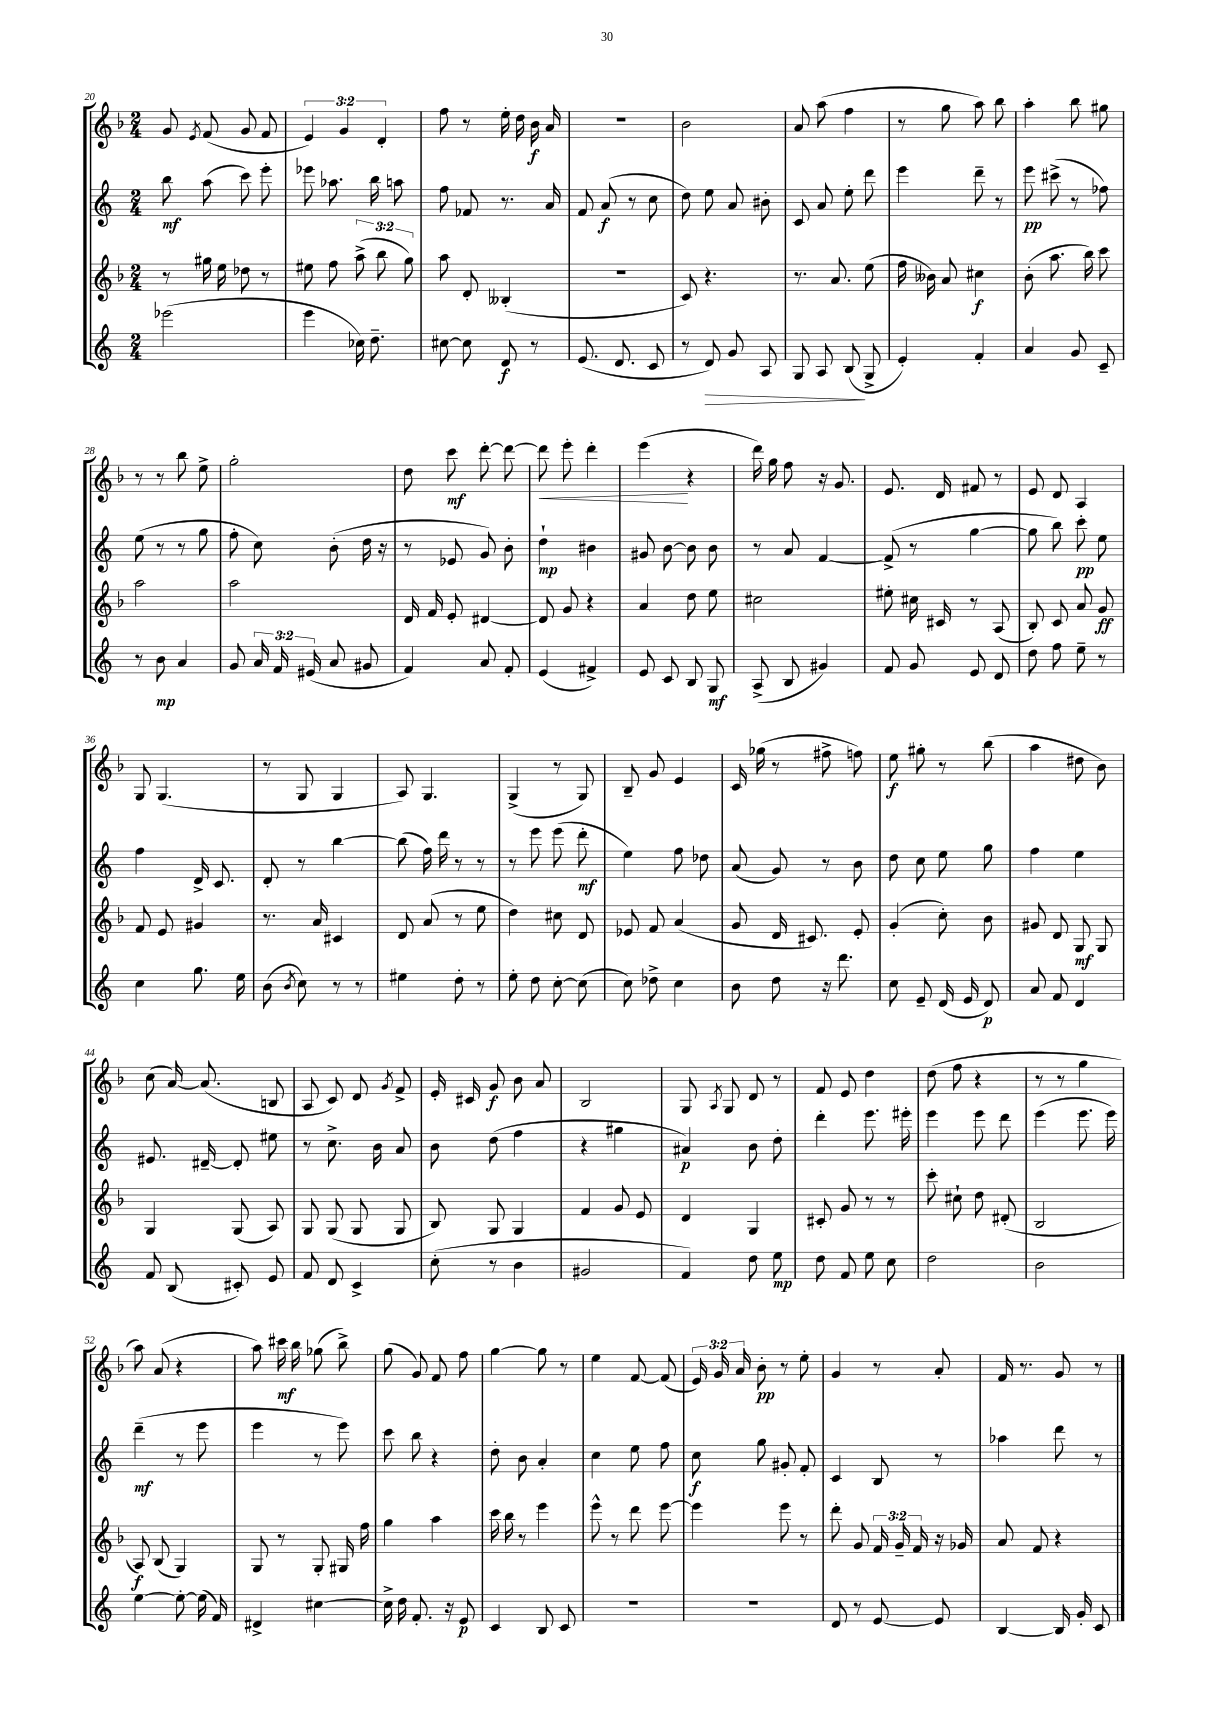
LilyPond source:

<<
\new StaffGroup <<
\new Staff = "s0" {
    \clef treble \key f \major \numericTimeSignature \time 2/4 \override Staff.TupletNumber.text = #tuplet-number::calc-fraction-text
    \autoBeamOff g'8 \acciaccatura { e'8 } f'8( g'8 f'8 |
    \tuplet 3/2 { e'4) g'4 d'4-. } |
    f''8 r8 e''16-. d''16 bes'16\f a'16 |
    r2 |
    bes'2 |
    a'8 a''8( f''4 |
    r8 g''8 a''8) bes''8 |
    a''4-. bes''8 gis''8 |
    r8 r8 bes''8 e''8-> |
    g''2-. |
    d''8 c'''8\mf d'''8~-. d'''8~ |
    d'''8\< e'''8-. d'''4-. |
    e'''4\!( r4 |
    d'''16) g''16 f''8 r16 g'8. |
    e'8. d'16 fis'8 r8 |
    e'8 d'8 a4 |
    g8 g4.( |
    r8 g8 g4 |
    a8) g4. |
    g4->( r8 g8) |
    bes8-- g'8 e'4 |
    c'16 ges''16( r8 fis''8-> f''8) |
    e''8\f gis''8-. r8 bes''8( |
    a''4 dis''8 bes'8) |
    c''8( a'16~) a'8.( b8 |
    a8 c'8) d'8 \acciaccatura { g'8 } f'8-> |
    e'16-. cis'16 g'8\f bes'8 a'8 |
    bes2 |
    g8 \acciaccatura { a8 } g8 d'8 r8 |
    f'8 e'8 d''4 |
    d''8( f''8 r4 |
    r8 r8 g''4 |
    a''8) a'8( r4 |
    a''8) cis'''16\mf bes''16 ges''8( bes''8->) |
    g''8( g'8) f'8 f''8 |
    g''4~ g''8 r8 |
    e''4 f'8~ f'8( |
    \tuplet 3/2 { e'16) g'16 a'16 } bes'8-.\pp r8 e''8-. |
    g'4 r8 a'8-. |
    f'16 r8. g'8 r8 \bar "|." |
}
\new Staff = "s1" {
    \clef treble \key c \major \numericTimeSignature \time 2/4
    \autoBeamOff b''8\mf a''8( c'''8) e'''8-. |
    ees'''8 aes''8. b''16 a''8 |
    f''8 fes'8 r8. a'16 |
    f'8 a'8\f( r8 c''8 |
    d''8) e''8 a'8 bis'8-. |
    c'8 a'8 e''8-. d'''8 |
    e'''4 d'''8-- r8 |
    e'''8\pp cis'''8->( r8 fes''8) |
    e''8( r8 r8 g''8 |
    f''8-. c''8) b'8-.( d''16 r16 |
    r8 ees'8 g'8) b'8-. |
    d''4-!\mp bis'4 |
    gis'8 b'8~ b'8 b'8 |
    r8 a'8 f'4~ |
    f'8->( r8 g''4~ |
    g''8 b''8) c'''8-.\pp e''8 |
    f''4 d'16-> c'8. |
    d'8-. r8 b''4~ |
    b''8( f''16) d'''16 r8 r8 |
    r8 e'''8 e'''8( d'''8-.\mf |
    e''4) f''8 des''8 |
    a'8( g'8) r8 b'8 |
    d''8 c''8 e''8 g''8 |
    f''4 e''4 |
    eis'8. dis'16~-- dis'8-. eis''8 |
    r8 c''8.-> b'16 a'8 |
    b'8 d''8( f''4 |
    r4 gis''4 |
    ais'4\p) b'8 d''8-. |
    d'''4-. e'''8. eis'''16-. |
    e'''4 e'''8 d'''8 |
    e'''4( e'''8. e'''16) |
    d'''4--\mf( r8 e'''8 |
    e'''4 r8 e'''8) |
    c'''8 b''8 r4 |
    d''8-. b'8 a'4-. |
    c''4 e''8 f''8 |
    c''8\f g''8 gis'8-. f'8-. |
    c'4 b8 r8 |
    aes''4 d'''8 r8 \bar "|." |
}
\new Staff = "s2" {
    \clef treble \key f \major \numericTimeSignature \time 2/4 \override Staff.TupletNumber.text = #tuplet-number::calc-fraction-text
    \autoBeamOff r8 gis''16 e''16 des''8 r8 |
    eis''8 f''8 \tuplet 3/2 { a''8->( bes''8 g''8) } |
    a''8 d'8-. beses4-.( |
    r2 |
    c'8) r4. |
    r8. a'8. e''8( |
    f''16 beses'16) a'8 cis''4\f |
    bes'8-.( a''8. bes''16) c'''8 |
    a''2 |
    a''2 |
    d'16 f'16 e'8-. dis'4~ |
    dis'8 g'8 r4 |
    a'4 d''8 e''8 |
    cis''2 |
    eis''8-. cis''16 cis'16 r8 a8( |
    bes8-.) c'8 a'8 g'8\ff |
    f'8 e'8 gis'4 |
    r8. a'16 cis'4 |
    d'8 a'8( r8 e''8 |
    d''4) cis''8 d'8 |
    ees'8 f'8 a'4( |
    g'8 d'16 cis'8.) e'8-. |
    g'4-.( c''8-.) bes'8 |
    gis'8 d'8 g8\mf g8 |
    g4 g8( a8) |
    g8 g8( g8 g8 |
    bes8) g8 g4 |
    f'4 g'8 e'8 |
    d'4 g4 |
    cis'8-. g'8 r8 r8 |
    c'''8-. cis''8-! d''8 dis'8-.( |
    bes2 |
    a8\f) bes8( g4) |
    g8 r8 g8-. gis16 f''16 |
    g''4 a''4 |
    c'''16 bes''16 r8 e'''4 |
    e'''8-^ r8 d'''8 e'''8~ |
    e'''4 e'''8 r8 |
    d'''8-. g'8 \tuplet 3/2 { f'16 g'16-- f'16 } r16 ges'16 |
    a'8 f'8 r4 \bar "|." |
}
\new Staff = "s3" {
    \clef treble \key c \major \numericTimeSignature \time 2/4 \override Staff.TupletNumber.text = #tuplet-number::calc-fraction-text
    \autoBeamOff ees'''2( |
    e'''4 ces''16) d''8.-- |
    cis''8~ cis''8 d'8\f r8 |
    e'8.( d'8. c'8 |
    r8 d'8\>) g'8 a8 |
    g8 a8 b8\!( g8-> |
    e'4-.) f'4-. |
    a'4 g'8 c'8-- |
    r8 b'8\mp a'4 |
    g'8 \tuplet 3/2 { a'16 f'16 eis'16( } a'8 gis'8 |
    f'4) a'8 f'8-. |
    e'4( fis'4->) |
    e'8 c'8 b8 g8\mf |
    a8->( b8 gis'4) |
    f'8 g'8 e'8 d'8 |
    d''8 f''8 e''8-- r8 |
    c''4 g''8. e''16 |
    b'8( \acciaccatura { b'8 } c''8) r8 r8 |
    eis''4 d''8-. r8 |
    e''8-. d''8 c''8~-. c''8( |
    c''8) des''8-> c''4 |
    b'8 d''8 r16 d'''8. |
    c''8 e'8-- d'16( e'16 d'8\p) |
    a'8 f'8 d'4 |
    f'8 b8( cis'8-.) e'8 |
    f'8 d'8 c'4-> |
    c''8-.( r8 b'4 |
    gis'2 |
    f'4) d''8 e''8\mp |
    d''8 f'8 e''8 c''8 |
    d''2 |
    b'2 |
    e''4~ e''8~-. e''16( f'16) |
    dis'4-> cis''4~ |
    cis''16-> d''16 f'8.-. r16 e'8\p |
    c'4 b8 c'8 |
    R2 |
    R2 |
    d'8 r8 e'8~ e'8 |
    b4~ b16 g'16-. c'8 \bar "|." |
}
>>
>>
\layout { \context { \Score currentBarNumber = #20 } }
